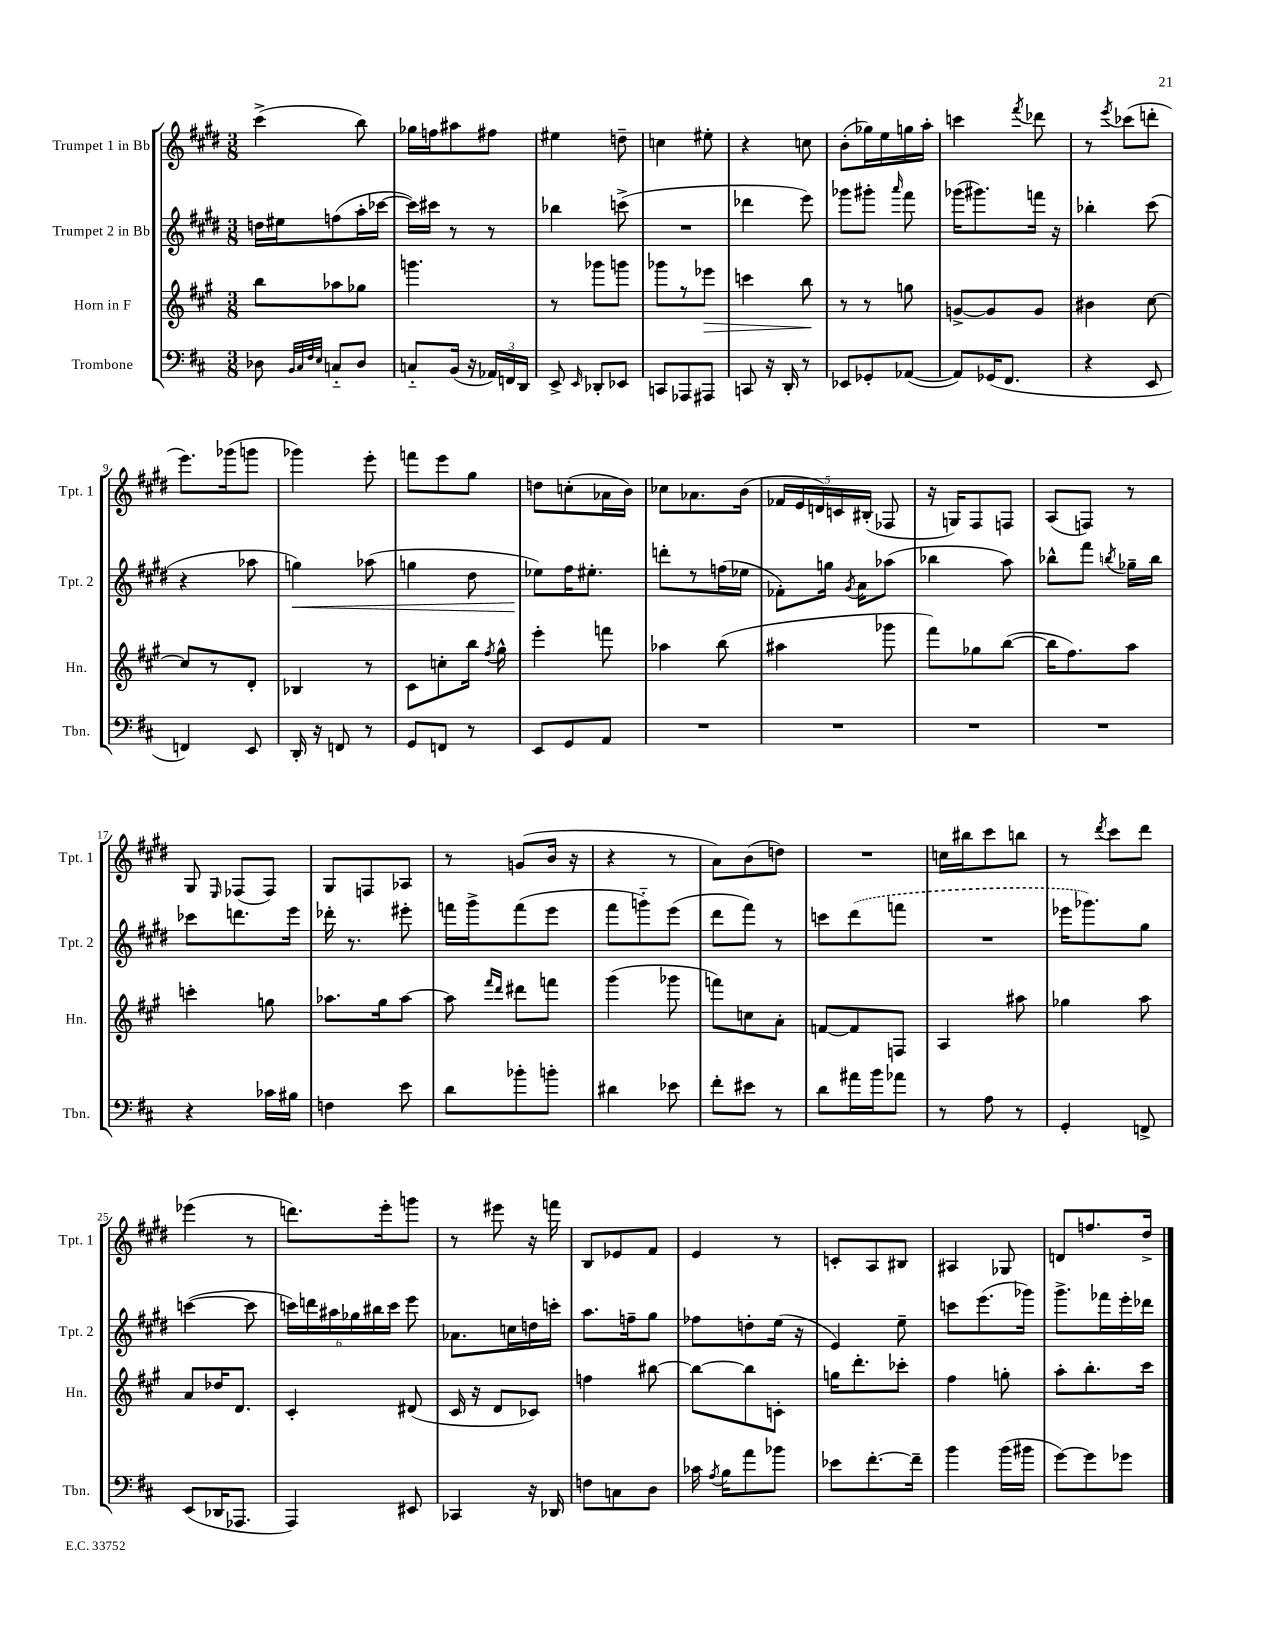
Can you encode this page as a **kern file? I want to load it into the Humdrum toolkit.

**kern	**kern	**dynam	**kern	**dynam	**kern
*part4	*part3	*part3	*part2	*part2	*part1
*staff4	*staff3	*staff3	*staff2	*staff2	*staff1
*I"Trombone	*I"Horn in F	*	*I"Trumpet 2 in Bb	*	*I"Trumpet 1 in Bb
*I'Tbn.	*I'Hn.	*	*I'Tpt. 2	*	*I'Tpt. 1
*clefF4	*clefG2	*	*clefG2	*	*clefG2
*k[f#c#]	*k[f#c#g#]	*	*k[f#c#g#d#]	*	*k[f#c#g#d#]
*M3/8	*M3/8	*	*M3/8	*	*M3/8
=1	=1	=1	=1	=1	=1
8D-X\	8bb\L	.	16ddn\LL	.	(4ccc#^\
.	.	.	16ee#X\J	.	.
32qqBB/LLL	.	.	.	.	.
32qqC#/	.	.	.	.	.
32qqF#/	.	.	.	.	.
32qqE/JJJ	.	.	.	.	.
8Cn/L	8aa-X\	.	(8ffn\	.	.
8D-/J	8gg-X\J	.	16aa'\L	.	8bb\)
.	.	.	[16ccc-X\JJ	.	.
=2	=2	=2	=2	=2	=2
8Cn/L	4.gggn\	.	16ccc-\LL])	.	16gg-X\LL
.	.	.	16ccc#X\JJ	.	16ffn\J
(16BB/Jk	.	.	8r	.	8aa#X\
16r	.	.	.	.	.
24AA-X/LL)	.	.	8r	.	8ff#X\J
24FFn/	.	.	.	.	.
24DD/JJ	.	.	.	.	.
=3	=3	=3	=3	=3	=3
8EE^/	8r	.	4bb-X\	.	4ee#X\
16qqEE/	.	.	.	.	.
8DD-X'/L	8ggg-X\L	.	.	.	.
8EE-X/J	8gggn\J	.	(8cccn^\	.	8ddn~\
=4	=4	=4	=4	=4	=4
8CCn/L	8ggg-X\L	.	4.r	.	4ccn\
8AAA-X/	8r	.	.	.	.
!	!	!LO:HP:b	!	!	!
8AAA#X/J	8eee-X\J	>	.	.	8ee#X'\
=5	=5	=5	=5	=5	=5
8CCn/	4cccn\	.	4ddd-X\	.	4r
16r	.	.	.	.	.
16DD'/	.	.	.	.	.
8r	8bb\	.	8eee\)	.	8ccn\
.	.	]	.	.	.
=6	=6	=6	=6	=6	=6
8EE-X/L	8r	.	8ggg-X\L	.	(8b'\L
8GG-X'/	8r	.	8ggg#X'\J	.	16gg-X\L)
.	.	.	.	.	16ee\
.	.	.	16qqaaa/	.	.
([8AA-X/J	8ggn\	.	8fff#\	.	16ggn\
.	.	.	.	.	16aa'\JJ
=7	=7	=7	=7	=7	=7
8AA-/L])	[8gn^/L	.	(16ggg-X\KL	.	4cccn\
.	.	.	8.ggg#X\)	.	.
(16GG-X/K	8g/]	.	.	.	.
8.FF#/J	.	.	.	.	.
.	.	.	.	.	8qfff#/
.	8g/J	.	16fffn\Jk	.	8ddd-X\
.	.	.	16r	.	.
=8	=8	=8	=8	=8	=8
4r	4b#X\	.	4bb-X'\	.	8r
.	.	.	.	.	8qeee/
.	.	.	.	.	(8ccc-X\L
8EE/	[8cc#\	.	(8ccc#\	.	8dddn'\J
!!LO:LB:g=z
=9	=9	=9	=9	=9	=9
4FFn/)	8cc#/L]	.	4r	.	8.eee\L)
.	8r	.	.	.	.
.	.	.	.	.	(16ggg-X\k
8EE/	8d'/J	.	8aa-X\	.	8gggn\J
=10	=10	=10	=10	=10	=10
!	!	!	!	!LO:HP:b	!
16DD'/	4B-X/	.	4ggn\)	<	4ggg-X\)
16r	.	.	.	.	.
8FFn/	.	.	.	.	.
8r	8r	.	(8aa-X\	.	8eee'\
=11	=11	=11	=11	=11	=11
8GG/L	8c#\L	.	4ggn\	.	8fffn\L
8FFn/J	8ccn'\	.	.	.	8eee\
8r	16bb\Jk	.	8dd#\	.	8gg#\J
.	8qff#/	.	.	.	.
.	16gg#^^\	.	.	.	.
=12	=12	=12	=12	=12	=12
8EE/L	4eee'\	.	8ee-X\L)	.	8ddn\L
8GG/	.	.	16ff#\K	[	(8ccn'\
.	.	.	8.ee#X'\J	.	.
8AA/J	8fffn\	.	.	.	16a-X\L
.	.	.	.	.	16b\JJ)
=13	=13	=13	=13	=13	=13
4.r	4aa-X\	.	8dddn'\L	.	8cc-X\L
.	.	.	8r	.	8.a-X\
.	(8bb\	.	(16ffn\L	.	.
.	.	.	16ee-X\JJ	.	(16b\Jk
=14	=14	=14	=14	=14	=14
4.r	4aa#X\	.	8f-X'\L)	.	20f-X/LL
.	.	.	.	.	20e/
.	.	.	.	.	20dn/)
.	.	.	16ggn\Jk	.	.
.	.	.	.	.	20cn/
.	.	.	8qg#/	.	.
.	.	.	16a\KL	.	.
.	.	.	.	.	(20B#X'/JJ
.	8ggg-X\	.	(8aa-X\J	.	8F-X/
=15	=15	=15	=15	=15	=15
4.r	8fff#\L)	.	4bb-X\	.	16r
.	.	.	.	.	16Gn/KL)
.	8gg-X\	.	.	.	8F#/
.	([8bb\J	.	8aa\)	.	8Fn/J
=16	=16	=16	=16	=16	=16
4.r	16bb\KL]	.	8bb-X^^\L	.	(8A/L
.	8.ff#\)	.	.	.	.
.	.	.	8fff#\J	.	8Fn/J)
.	.	.	8qbbn/	.	.
.	8aa\J	.	16gg-X~\LL	.	8r
.	.	.	16bb\JJ	.	.
!!LO:LB:g=z
=17	=17	=17	=17	=17	=17
4r	4cccn'\	.	8ccc-X\L	.	8G#/
.	.	.	.	.	16qqE/
.	.	.	8.dddn\	.	(8F-X/L
16c-X\LL	8ggn\	.	.	.	8F-/J)
16B#X\JJ	.	.	16eee\Jk	.	.
=18	=18	=18	=18	=18	=18
4Fn\	8.aa-X\L	.	16ddd-X'\	.	8G#/L
.	.	.	8.r	.	.
.	.	.	.	.	8Fn/
.	16gg#\k	.	.	.	.
8e\	[8aa-\J	.	8eee#X'\	.	8A-X/J
=19	=19	=19	=19	=19	=19
8d\L	8aa-\]	.	16fffn\LL	.	8r
.	.	.	16ggg#^\J	.	.
.	16qqfff#/LL	.	.	.	.
.	16qqddd/JJ	.	.	.	.
8b-X'\	8ddd#X\L	.	(8fff\	.	(8gn/L
8bn'\J	8fffn\J	.	8eee\J	.	16b/Jk
.	.	.	.	.	16r
=20	=20	=20	=20	=20	=20
4d#X\	(4ggg#\	.	8fff#\L	.	4r
.	.	.	8gggn\)	.	.
8e-X\	8ggg-X\	.	(8eee\J	.	8r
=21	=21	=21	=21	=21	=21
8f#'\L	8fffn\L)	.	8ddd#\L	.	8a\L)
8e#X\J	8ccn\	.	8fff#\J)	.	(8b\
8r	8a'\J	.	8r	.	8ddn\J)
=22	=22	=22	=22	=22	=22
8d\L	[8fn/L	.	8cccn\L	.	4.r
16a#X\L	8f/]	.	(8ddd#\	.	.
16b\J	.	.	.	.	.
8a-X\J	8Fn/J	.	8fffn\J	.	.
=23	=23	=23	=23	=23	=23
8r	4A/	.	4.r	.	16ccn\LL
.	.	.	.	.	16bb#X\J
8A\	.	.	.	.	8ccc#\
8r	8aa#X\	.	.	.	8bbn\J
=24	=24	=24	=24	=24	=24
4GG'/	4gg-X\	.	16eee-X\KL	.	8r
.	.	.	8.ggg-X\)	.	.
.	.	.	.	.	8qddd#/
.	.	.	.	.	8ccc#\L
8FFn^/	8aa\	.	8gg#\J	.	8ddd#\J
!!LO:LB:g=z
=25	=25	=25	=25	=25	=25
(8EE/L	8a/L	.	([4cccn\	.	(4eee-X\
16DD-X/K	16dd-X/K	.	.	.	.
8.AAA-X/J	8.d/J	.	.	.	.
.	.	.	8ccc\]	.	8r
=26	=26	=26	=26	=26	=26
4AAA/)	4c#'/	.	24cccn\LL)	.	8.dddn\L)
.	.	.	24dddn\	.	.
.	.	.	24aa#X\	.	.
.	.	.	24gg-X\	.	.
.	.	.	24bb#X\	.	.
.	.	.	.	.	16eee'\k
.	.	.	24ccc\JJ	.	.
8EE#X/	(8d#X/	.	8eee\	.	8gggn\J
=27	=27	=27	=27	=27	=27
4CC-X/	16c#/	.	8.a-X\L	.	8r
.	16r	.	.	.	.
.	8d/L	.	.	.	8eee#X\
.	.	.	16ccn\L	.	.
16r	8c-X/J)	.	16ddn\	.	16r
16DD-X/	.	.	16cccn'\JJ	.	16fffn\
=28	=28	=28	=28	=28	=28
8Fn\L	4ffn\	.	8.aa\L	.	8B/L
8Cn\	.	.	.	.	8e-X/
.	.	.	16ffn~\k	.	.
8D\J	[8bb#X\	.	8gg#\J	.	8f#/J
=29	=29	=29	=29	=29	=29
16c-X\	8bb#\L_	.	8ff-X\L	.	4e/
8qA/	.	.	.	.	.
16B\KL	.	.	.	.	.
8a\	8bb#\]	.	8ddn'\	.	.
8b-X\J	8cn'\J	.	(16ee\Jk	.	8r
.	.	.	16r	.	.
=30	=30	=30	=30	=30	=30
8e-X\L	16ggn\KL	.	4e/)	.	8cn'/L
.	8.ddd'\	.	.	.	.
[8.f#'\	.	.	.	.	8A/
.	8ccc-X'\J	.	8ee~\	.	8B#X/J
16f#~\Jk]	.	.	.	.	.
=31	=31	=31	=31	=31	=31
4b\	4ff#\	.	8cccn\L	.	4A#X/
.	.	.	(8.eee\	.	.
(16b\LL	8ggn'\	.	.	.	8G-X/
16b#X\JJ	.	.	16ggg-X\Jk)	.	.
=32	=32	=32	=32	=32	=32
[8g\L)	8aa'\L	.	8.ggg#^\L	.	8dn/L
8g\]	8.bb'\	.	.	.	8.ffn/
.	.	.	16fff-X\L	.	.
8g-X\J	.	.	16eee'\	.	.
.	16ccc#\Jk	.	16ddd-X\JJ	.	16dd#^/Jk
==	==	==	==	==	==
*-	*-	*-	*-	*-	*-
